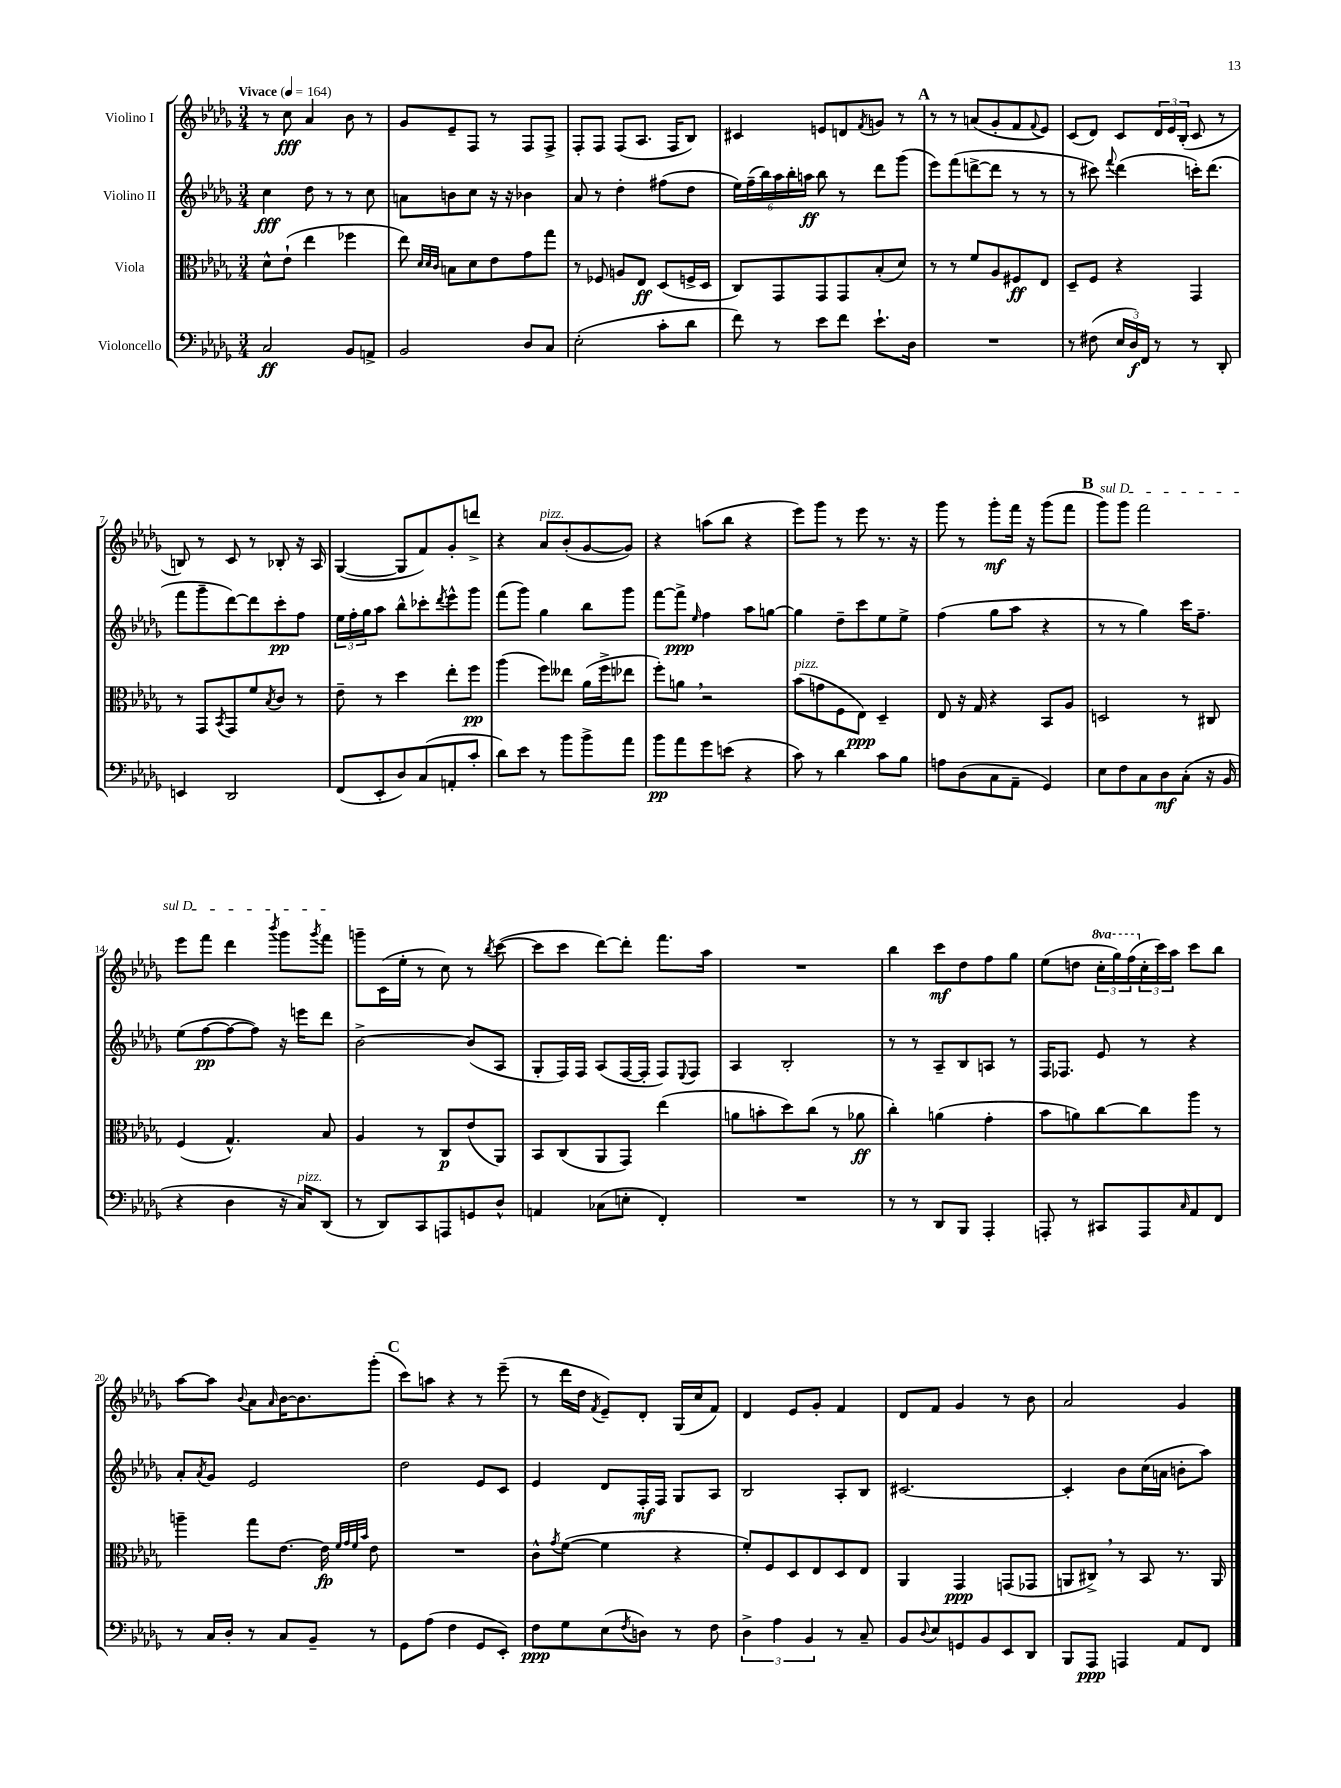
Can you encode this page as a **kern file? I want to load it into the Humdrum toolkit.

**kern	**kern	**kern	**kern
*staff4	*staff3	*staff2	*staff1
*clefF4	*clefC3	*clefG2	*clefG2
*k[b-e-a-d-g-]	*k[b-e-a-d-g-]	*k[b-e-a-d-g-]	*k[b-e-a-d-g-]
*M3/4	*M3/4	*M3/4	*M3/4
*MM164	*MM164	*MM164	*MM164
2C/	8d-^^\L	4cc\	8r
.	(8e-`\J	.	8cc\
.	4ee-\	8dd-\	4a-/
.	.	8r	.
8BB-/L	4ff-\	8r	8b-\
8AA^/J	.	8cc\	8r
=	=	=	=
2BB-/	8ee-\)	8a\L	8g-/L
.	32qqd-/LLL	.	.
.	32qqd-/	.	.
.	32qqc/JJJ	.	.
.	8B\L	8b\	8e-~/
.	8d-\	8cc\J	8F/J
.	8e-\	16r	8r
.	.	16r	.
8D-/L	8g-\	4b-\	8F/L
8C/J	8gg-\J	.	8F^/J
=	=	=	=
(2E-'\	8r	8a-/	8F'/L
.	8F-/	8r	8F/J
.	8A/L	4dd-'\	(8F/L
.	8E-/J	.	8.A-/J
8c'\L	(8D-/L	(8ff#\L	.
.	.	.	16F/LK
8d-\J	16F^/L	8dd-\J	8B-/J)
.	16D-/JJ	.	.
=	=	=	=
8f\)	8C/L)	24ee-\LL)	4c#/
.	.	(24ff~\	.
.	.	24bb-\)	.
8r	8GG-/	24aa-\	.
.	.	24bb-'\	.
.	.	24aa\JJ	.
8e-\L	8GG-/	8bb-\	8e/L
8f\J	8GG-/	8r	8d/
.	.	.	8qf/
8.e-`\L	(8B-'/	8ddd-\L	8g/J
.	8d-/J)	(8ggg-\J	8r
16D-\Jk	.	.	.
=	=	=	=
2.r	8r	8eee-\L)	8r
.	8r	(8fff\	8r
.	8f/L	[8ddd^\	(8a/L
.	8A-/	8ddd\]J	8g-'/
.	8F#/	8r	8f/
.	.	.	8qqf/
.	8E-/J	8r	8e-/J)
=	=	=	=
8r	8D-~/L	8r	(8c/L
(8F#\	8F/J	8ccc#\)	8d-/J)
.	.	8qqfff/	.
24E-/LL	4r	(4ddd-\	8c/L
24D-/)	.	.	.
24FF/JJ	.	.	.
8r	.	.	24d-/L
.	.	.	24e-/
.	.	.	(24B-'/JJ
8r	4GG-/	16ccc'\LK)	8c/
.	.	(8.ddd-\J	.
8DD-'/	.	.	8r
=	=	=	=
4EE/	8r	8fff\L	8B/)
.	8GG-/L	8ggg-~\	8r
.	8qBB-/	.	.
2DD-/	8GG-/	[8ddd-\)	8c/
.	8f/	8ddd-\]	8r
.	8qB-/	.	.
.	8c/J	8ccc'\	8B-'/
.	8r	8ff\J	16r
.	.	.	16A-/
=	=	=	=
(8FF/L	8e-~\	24ee-\LL	([4G-/
.	.	24ff'\	.
.	.	24gg-\J	.
8EE-'/	8r	8aa-\J	.
8D-/)	4dd-\	8bb-^^\L	8G-/]L
(8C/	.	8ccc-'\	8f/)
.	.	8qddd-/	.
8AA'/	8ee-'\L	8eee-^^\	8g-'/
8c'/J	8ff\J	8ggg-\J	8ddd^/J
=	=	=	=
8d-\L)	(4aa-\	(8fff\L	4r
8e-\J	.	8ggg-\J)	.
8r	8ff\L)	4gg-\	8a-/L
8b-\L	8ee--\J	.	(8b-'/
8b-^\	(16a-\LL	8bb-\L	[8g-/
.	16ff^\J	.	.
8a-\J	8ee-\J	8ggg-\J	8g-/]J)
=	=	=	=
8b-\L	8ff'\L)	[8fff\L	4r
8a-\	8a\J	8fff^\]J	.
.	.	16qqee-/	.
8g-\	2r	4ff\	(8aa\L
(8e\J	.	.	8bb-\J
4r	.	8aa-\L	4r
.	.	[8gg\J	.
=	=	=	=
8c\)	(8b-\L	4gg\]	8eee-\L)
8r	8g\	.	8ggg-\J
4d-\	8F\	8dd-~\L	8r
.	8E-\J)	8ccc\	8eee-\
8c\L	4D-~/	8ee-\	8.r
8B-\J	.	8ee-^\J	.
.	.	.	16r
=	=	=	=
8A\L	8E-/	(4ff\	8ggg-\
(8D-\	16r	.	8r
.	16G-/	.	.
8C\	4r	8gg-\L	8ggg-'\L
8AA-~\J	.	8aa-\J	16fff\Jk
.	.	.	16r
4GG-/)	8BB-/L	4r	(8ggg-\L
.	8A-/J	.	8fff\J
=	=	=	=
8E-\L	2D/	8r	8ggg-\L)
8F\	.	8r	8ggg-\J
8C\	.	4gg-\)	2fff\
8D-\	.	.	.
(8C'\J	8r	16ccc\LK	.
.	.	8.ff~\J	.
16r	8C#/	.	.
16BB-/	.	.	.
=	=	=	=
4r	(4F/	(8ee-\L	8eee-\L
.	.	[8ff\	8fff\J
4D-\	4.G-^^/)	8ff\_	4ddd-\
.	.	8ff\]J)	.
.	.	.	8qbbb-/
16r	.	16r	8ggg-\L
16C/LK)	.	16eee\LK	.
.	.	.	8qggg-/
(8DD-/J	8B-/	8ddd-\J	8fff\J
=	=	=	=
8r	4A-/	[2b-^\	8ggg~\L
8DD-/L)	.	.	(16c\L
.	.	.	16ee-'\JJ
8CC/	8r	.	8r
8AAA/	8C/L	.	8cc\)
8GG/	(8e-/	(8b-/]L	8r
.	.	.	8qbb-/
8D-^^/J	8AA-/J)	8A-/J	([8ccc\
=	=	=	=
4AA/	8BB-/L	8G-'/L	8ccc\]L
.	(8C/	16F/L)	8ccc\J
.	.	16F/JJ	.
(8C-\L	8AA-/	(8A-/L	[8ddd-\L)
8E'\J	8GG-/J)	[16F/L	8ddd-'\]J
.	.	16F'/]JJ	.
4FF'/)	(4ee-\	8F/L)	8.fff\L
.	.	8qqE-/	.
.	.	8F/J	.
.	.	.	16aa-\Jk
=	=	=	=
2.r	8a\L	4A-/	2.r
.	8b'\	.	.
.	8dd-\)	2B-'/	.
.	(8cc\J	.	.
.	8r	.	.
.	8a-\	.	.
=	=	=	=
8r	4cc'\)	8r	4bb-\
8r	.	8r	.
8DD-/L	(4a\	8A-~/L	8ccc\L
8BBB-/J	.	8B-/	8dd-\
4AAA-'/	4g-'\	8A/J	8ff\
.	.	8r	8gg-\J
=	=	=	=
8AAA'/	8b-\L	16F/LK	(8ee-\L
.	.	8.F-/J	.
8r	8a\)	.	8dd\J
8CC#/L	[8cc\	8e-/	24ccc'\LL
.	.	.	24ggg-\)
.	.	.	(24fff\
8AAA/	8cc\]	8r	24cc'\
.	.	.	24ccc\)
.	.	.	24aa-\JJ
16qqC/	.	.	.
8AA-/	8aa-\J	4r	8ccc\L
8FF/J	8r	.	8bb-\J
=	=	=	=
8r	4aa~\	8a-'/L	[8aa-\L
.	.	8qa-/	.
16C/LL	.	8g-/J	8aa-\]J
16D-'/JJ	.	.	.
.	.	.	8qqb-/
8r	8gg-\L	2e-/	8a-\L
.	.	.	16qqa-/
8C/L	[8.e-\J	.	[16b-\K
.	.	.	8.b-\]
8BB-~/J	.	.	.
.	16e-\]	.	.
.	32qqf/LLL	.	.
.	32qqg-/	.	.
.	32qqf/	.	.
.	32qqb-/JJJ	.	.
8r	8e-\	.	(8ggg-'\J
=	=	=	=
8GG-\L	2.r	2dd-\	8ccc\L)
(8A-\J	.	.	8aa\J
4F\	.	.	4r
8GG-/L	.	8e-/L	8r
8EE-'/J)	.	8c/J	(8eee-~\
=	=	=	=
8F\L	8c^^\L	4e-/	8r
.	8qg-/	.	.
8G-\	([8f\J	.	16ddd-\LL
.	.	.	16dd-\JJ
.	.	.	8qf/
(8E-\	4f\]	8d-/L	8e-~/L)
8qF/	.	.	.
8D\J)	.	16F'/L	8d-'/J
.	.	16F/JJ	.
8r	4r	8G-/L	(16G-/LL
.	.	.	16cc/J
8F\	.	8A-/J	8f/J)
=	=	=	=
6D-^\	8f'/L)	2B-/	4d-/
.	8F/	.	.
6A-\	.	.	.
.	8D-/	.	8e-/L
6BB-/	.	.	.
.	8E-/	.	8g-'/J
8r	8D-/	8A-'/L	4f/
8C~/	8E-/J	8B-/J	.
=	=	=	=
8BB-/L	4AA-/	[2.c#/	8d-/L
8qqD-/	.	.	.
8E-/	.	.	8f/J
8GG/	4GG-/	.	4g-/
8BB-/	.	.	.
8EE-/	(8GG/L	.	8r
8DD-/J	8GG-/J	.	8b-\
=	=	=	=
8BBB-/L	8AA/L	4c#'/]	2a-/
8AAA-/J	8C#^/J)	.	.
4AAA/	8r	8b-\L	.
.	8BB-/	(16cc\L	.
.	.	16a\JJ	.
8AA-/L	8.r	8b'\L	4g-/
8FF/J	.	8aa-\J)	.
.	16AA/	.	.
==	==	==	==
*-	*-	*-	*-
